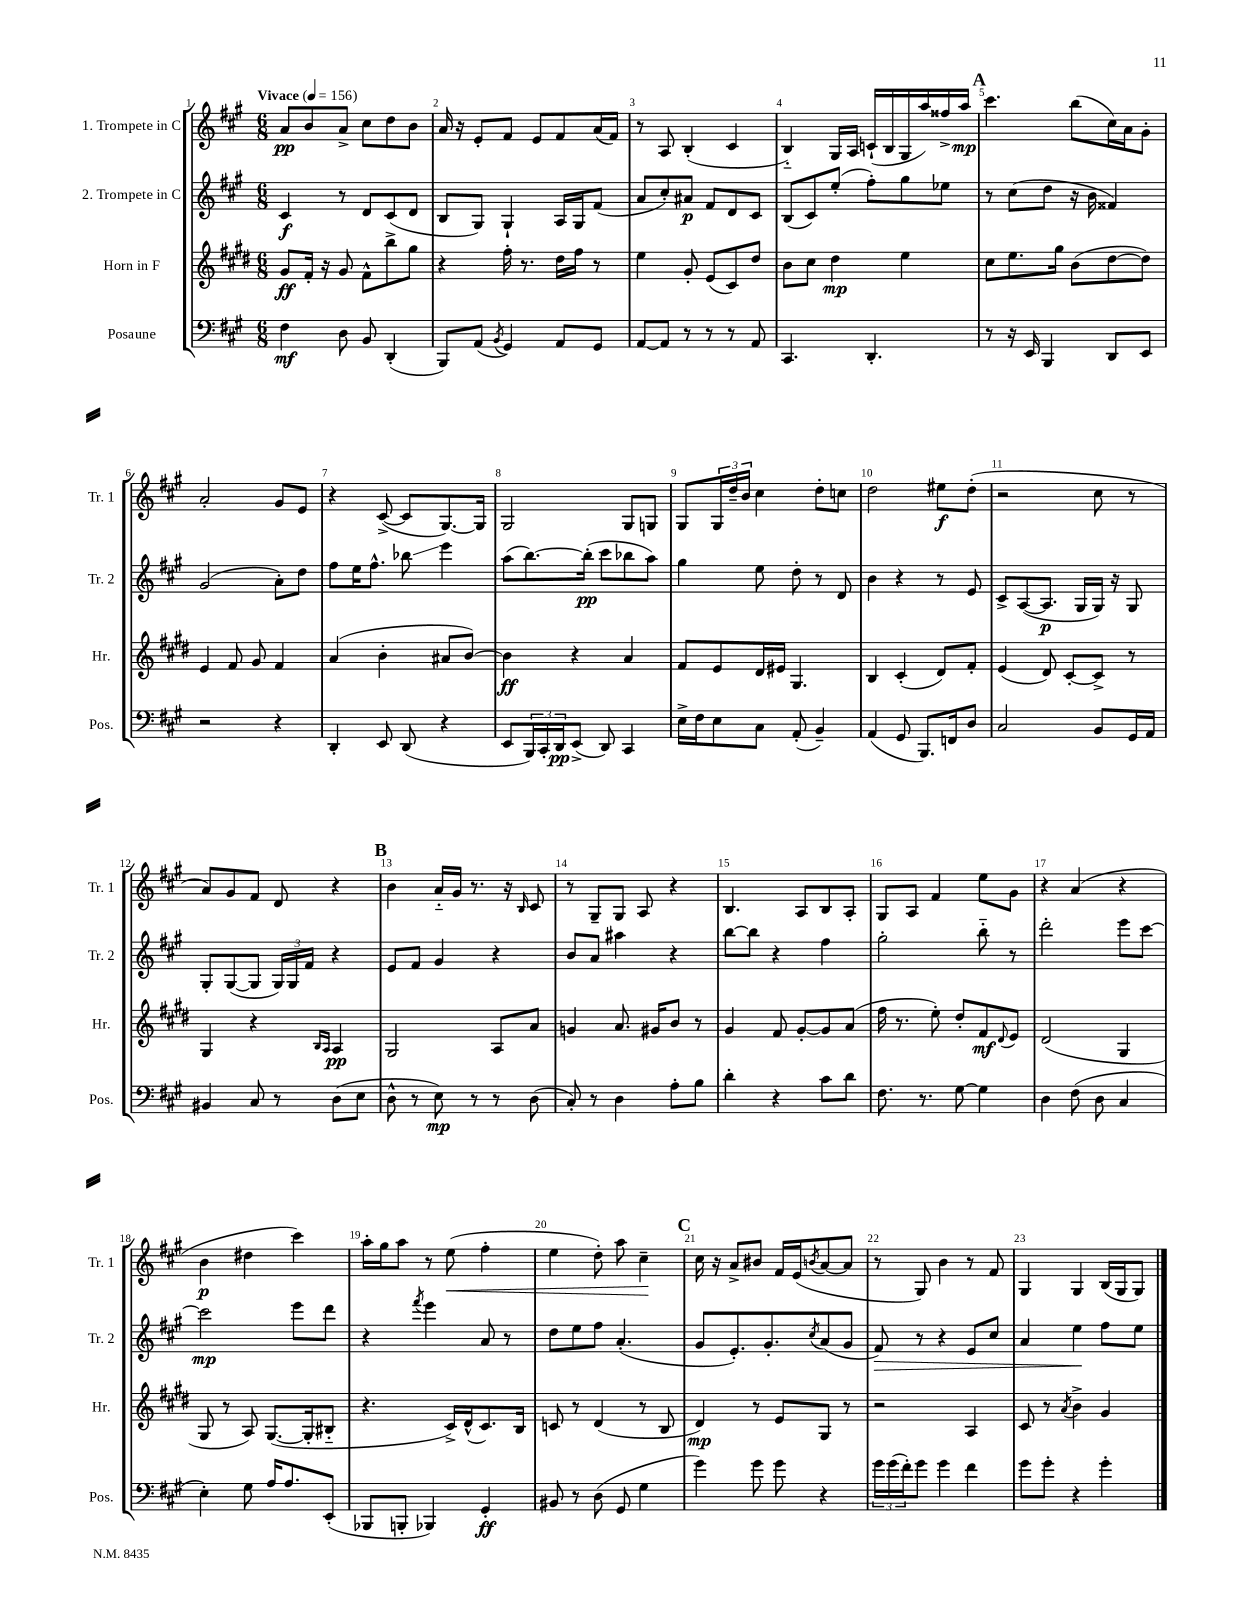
<<
\new StaffGroup <<
\new Staff = "s0" \with { instrumentName = "1. Trompete in C" shortInstrumentName = "Tr. 1" } {
    \clef treble \key a \major \numericTimeSignature \time 6/8 \tempo "Vivace" 4 = 156
    a'8\pp b'8 a'8-> cis''8 d''8 b'8 |
    a'16 r16 e'8-. fis'8 e'8 fis'8 a'16( fis'16) |
    r8 a8 b4-.( cis'4 |
    b4-_) gis16 a16 c'16-!( b16 gis16 a''16) fisis''16-> a''16\mp |
    \mark \markup { \bold "A" } cis'''4. b''8( cis''16) a'16 gis'8-. |
    a'2-. gis'8 e'8 |
    r4 cis'8~->( cis'8 gis8.~) gis16 |
    gis2 gis8 g8 |
    gis8 \tuplet 3/2 { gis16 d''16-- b'16 } cis''4 d''8-. c''8 |
    d''2 eis''8\f d''8-.( |
    r2 cis''8 r8 |
    a'8) gis'8 fis'8 d'8 r4 |
    \mark \markup { \bold "B" } b'4 a'16-_ gis'16 r8. r16 \grace { b16 } cis'8 |
    r8 gis8-- gis8 a8 r4 |
    b4. a8 b8 a8-. |
    gis8 a8 fis'4 e''8 gis'8 |
    r4 a'4( r4 |
    b'4\p dis''4 cis'''4) |
    a''16-. gis''16 a''8 r8 e''8\<( fis''4-. |
    e''4 d''8-.) a''8 cis''4--\! |
    \mark \markup { \bold "C" } cis''16 r16 a'8-> bis'8 fis'16 e'16( \acciaccatura { b'8 } a'8~ a'8 |
    r8 gis8) b'4 r8 fis'8 |
    gis4 gis4 b16( gis16 gis8) \bar "|." |
}
\new Staff = "s1" \with { instrumentName = "2. Trompete in C" shortInstrumentName = "Tr. 2" } {
    \clef treble \key a \major \numericTimeSignature \time 6/8
    cis'4\f r8 d'8 cis'8( d'8 |
    b8 gis8) gis4-! a16 gis16 fis'8( |
    a'8 cis''8-.) ais'8\p fis'8 d'8 cis'8 |
    b8( cis'8) e''8-.( fis''8-.) gis''8 ees''8 |
    \mark \markup { \bold "A" } r8 cis''8( d''8 r16 b'16 fisis'4) |
    gis'2( a'8-.) d''8 |
    fis''8 e''16 fis''8.-^ bes''8\glissando e'''4 |
    a''8( b''8.~) b''16-.\pp( cis'''8 bes''8 a''8) |
    gis''4 e''8 d''8-. r8 d'8 |
    b'4 r4 r8 e'8 |
    cis'8-> a8~( a8.\p gis16 gis16) r16 gis8 |
    gis8-. gis8~( gis8 \tuplet 3/2 { gis16) gis16 fis'16 } r4 |
    \mark \markup { \bold "B" } e'8 fis'8 gis'4 r4 |
    b'8 a'8 ais''4 r4 |
    b''8~ b''8 r4 fis''4 |
    gis''2-. b''8-_ r8 |
    d'''2-. e'''8 cis'''8~ |
    cis'''2\mp e'''8 d'''8 |
    r4 \acciaccatura { fis'''8 } e'''4 a'8 r8 |
    d''8 e''8 fis''8 a'4.-.( |
    \mark \markup { \bold "C" } gis'8 e'8.-.) gis'8.-. \acciaccatura { cis''8 } a'8( gis'8 |
    fis'8\>) r8 r4 e'8 cis''8 |
    a'4 e''4\! fis''8 e''8 \bar "|." |
}
\new Staff = "s2" \with { instrumentName = "Horn in F" shortInstrumentName = "Hr." } {
    \clef treble \key e \major \numericTimeSignature \time 6/8
    gis'8\ff fis'16-. r16 gis'8 fis'8-^ b''8-> gis''8 |
    r4 fis''16-. r8. dis''16 fis''16 r8 |
    e''4 gis'8-. e'8( cis'8) dis''8 |
    b'8 cis''8 dis''4\mp e''4 |
    \mark \markup { \bold "A" } cis''8 e''8. gis''16 b'8( dis''8~ dis''8) |
    e'4 fis'8 gis'8 fis'4 |
    a'4( b'4-. ais'8 b'8~) |
    b'4\ff r4 a'4 |
    fis'8 e'8 dis'16 eis'16 gis4. |
    b4 cis'4-.( dis'8) fis'8-. |
    e'4( dis'8) cis'8~-. cis'8-> r8 |
    gis4 r4 \grace { b16 a16 } a4\pp |
    \mark \markup { \bold "B" } gis2 a8 a'8 |
    g'4 a'8. gis'16 b'8 r8 |
    gis'4 fis'8 gis'8~-. gis'8 a'8( |
    fis''16 r8. e''8-.) dis''8-. fis'8\mf \appoggiatura { dis'8 } e'8 |
    dis'2( gis4 |
    gis8 r8 a8) gis8.~( gis16-. bis8-_ |
    r4. cis'16->) dis'16-^( cis'8.) b16 |
    c'8 r8 dis'4( r8 b8 |
    \mark \markup { \bold "C" } dis'4\mp) r8 e'8 gis8 r8 |
    r2 a4 |
    cis'8 r8 \acciaccatura { a'8 } b'4-> gis'4 \bar "|." |
}
\new Staff = "s3" \with { instrumentName = "Posaune" shortInstrumentName = "Pos." } {
    \clef bass \key a \major \numericTimeSignature \time 6/8
    fis4\mf d8 b,8 d,4-.( |
    b,,8) a,8( \acciaccatura { b,8 } gis,4) a,8 gis,8 |
    a,8~ a,8 r8 r8 r8 a,8 |
    cis,4. d,4.-. |
    \mark \markup { \bold "A" } r8 r16 e,16 b,,4 d,8 e,8 |
    r2 r4 |
    d,4-. e,8 d,8( r4 |
    e,8 \tuplet 3/2 { b,,16) cis,16-. d,16\pp } e,8->( d,8) cis,4 |
    e16-> fis16 e8 cis8 a,8-.( b,4--) |
    a,4( gis,8 b,,8.) f,16 d8 |
    cis2 b,8 gis,16 a,16 |
    bis,4 cis8 r8 d8( e8 |
    \mark \markup { \bold "B" } d8-^ r8 e8\mp) r8 r8 d8( |
    cis8-.) r8 d4 a8-. b8 |
    d'4-. r4 cis'8 d'8 |
    fis8. r8. gis8~ gis4 |
    d4 fis8( d8 cis4 |
    e4-.) gis8 a16 a8. e,8-.( |
    bes,,8 b,,8-. bes,,4) gis,4-.\ff |
    bis,8 r8 d8( gis,8 gis4 |
    \mark \markup { \bold "C" } gis'4) gis'8 gis'8 r4 |
    \tuplet 3/2 { gis'16 gis'16( fis'16-.) } gis'8 gis'4 fis'4 |
    gis'8 gis'8-. r4 gis'4-. \bar "|." |
}
>>
>>
\layout { \context { \Score \override BarNumber.break-visibility = ##(#f #t #t) barNumberVisibility = #all-bar-numbers-visible } }
